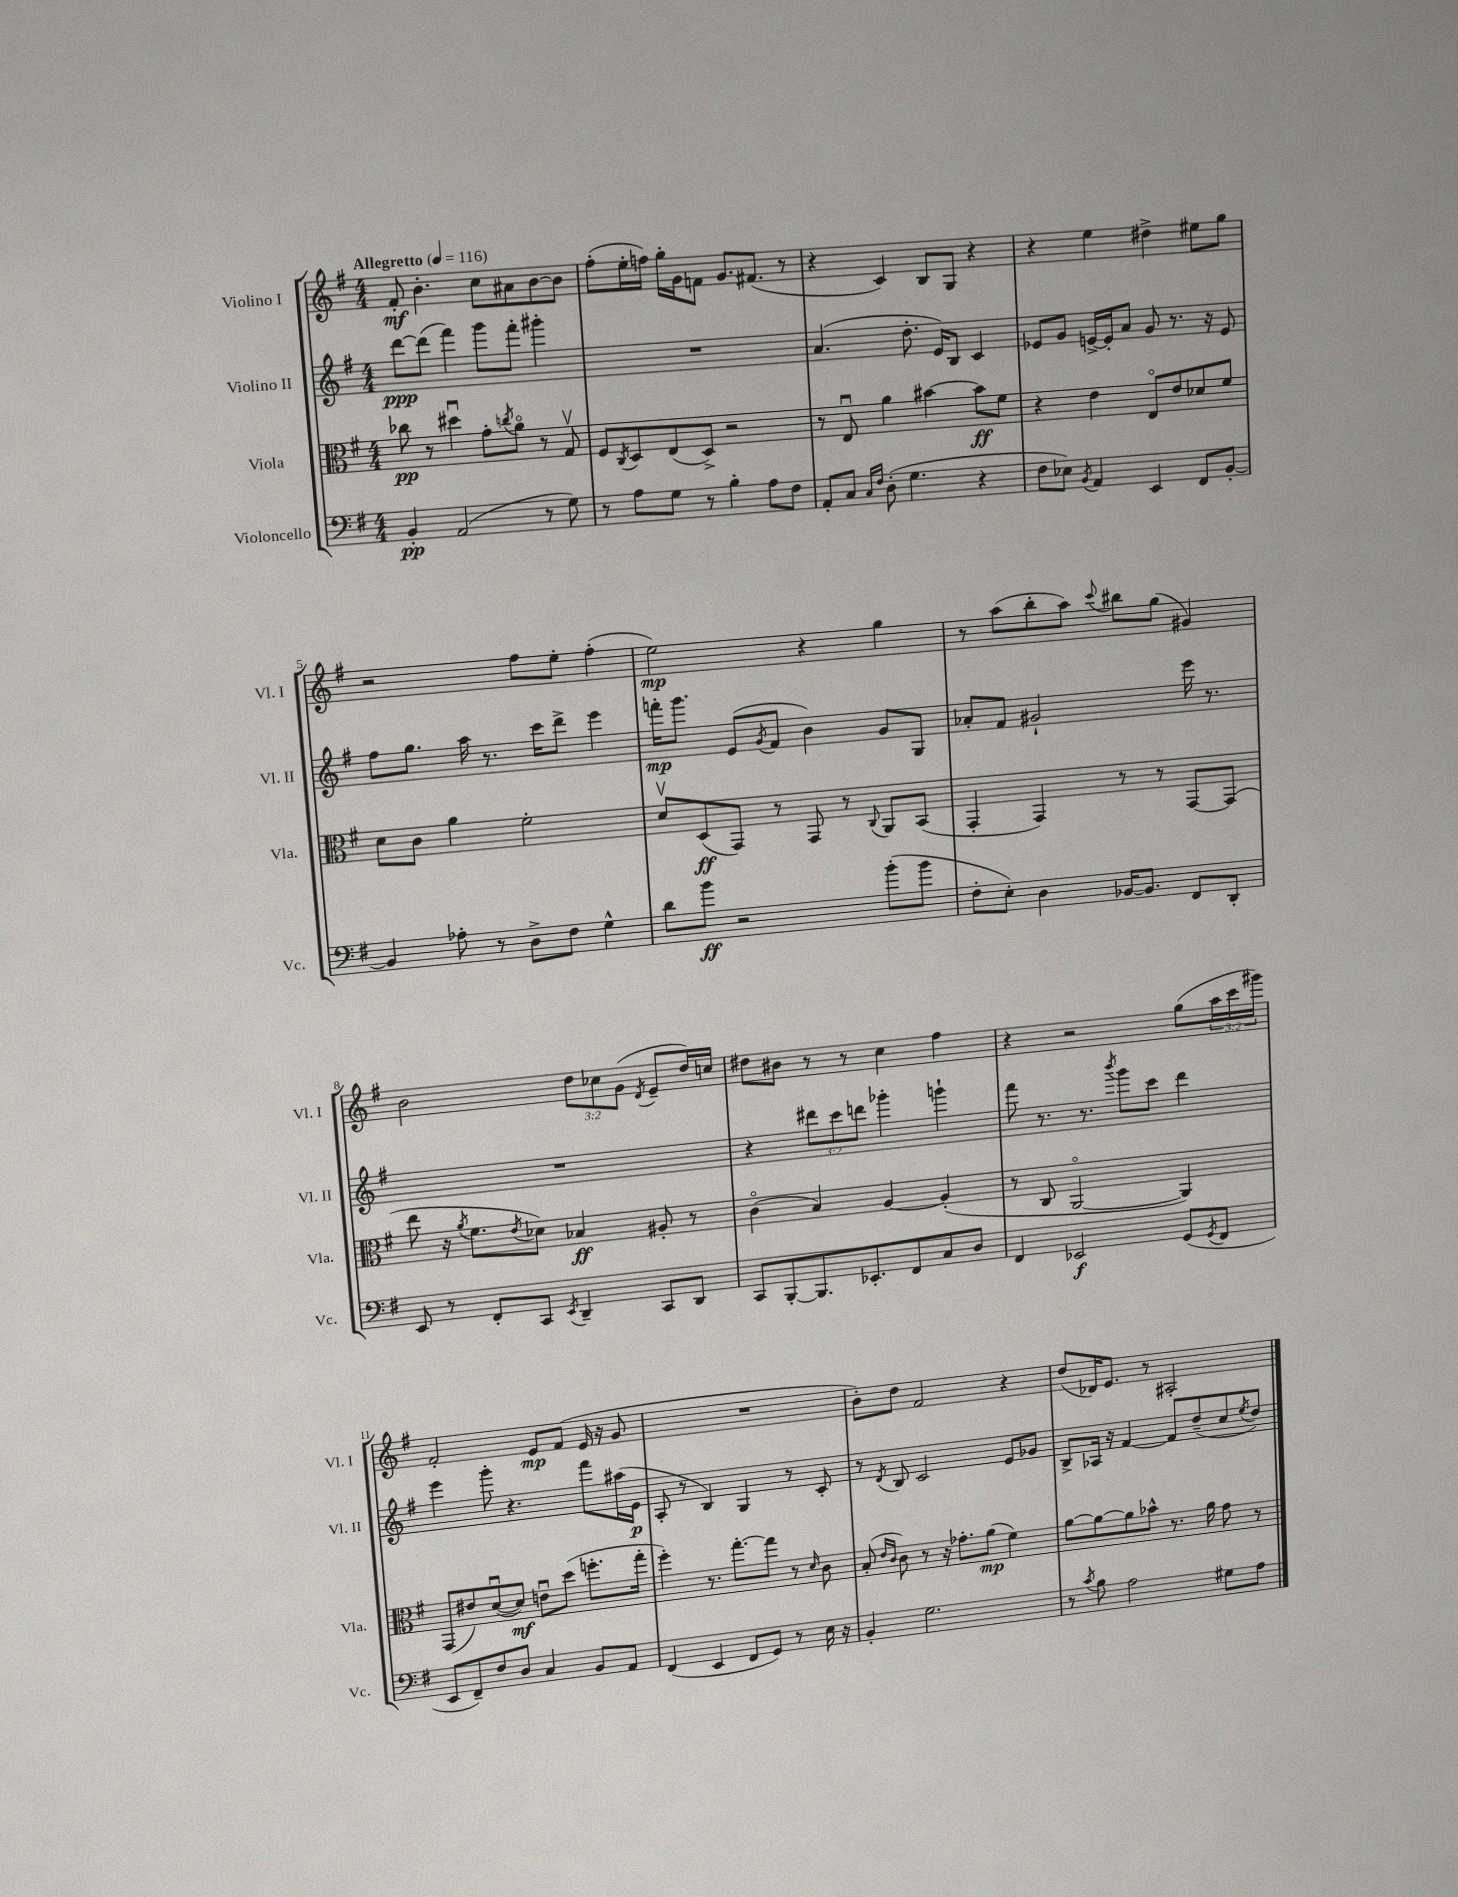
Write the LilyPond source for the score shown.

<<
\new StaffGroup <<
\new Staff = "s0" \with { instrumentName = "Violino I" shortInstrumentName = "Vl. I" } {
    \clef treble \key g \major \numericTimeSignature \time 4/4 \override Staff.TupletNumber.text = #tuplet-number::calc-fraction-text \tempo "Allegretto" 4 = 116
    fis'8-.\mf b'4.-. c''8 ais'8 b'8~ b'8 |
    fis''8-.( e''16-. f''16) g''16-. g'16 f'8 g'8. fis'8.( r8 |
    r4 c'4) b8 g8 r4 |
    r4 e''4 dis''4-> eis''8 g''8 |
    r2 fis''8 e''8-. fis''4-.( |
    e''2\mp) r4 g''4 |
    r8 a''8( b''8-. a''8) \appoggiatura { c'''8 } bis''8 g''8( gis'4) |
    b'2 \tuplet 3/2 { d''8 ces''8 g'8( } \acciaccatura { d'8 } e'8-- d''16) c''16 |
    dis''8 bis'8 r8 r8 c''4 fis''4 |
    r4 r2 g''8( \tuplet 3/2 { a''16 c'''16 gis'''16) } |
    fis'2-. e'8\mp fis'8( e'16 r16 g'8 |
    R1 |
    b'8-.) d''8 fis'2 r4 |
    d''8( des'16) e'8. r8 ais2-. \bar "|." |
}
\new Staff = "s1" \with { instrumentName = "Violino II" shortInstrumentName = "Vl. II" } {
    \clef treble \key g \major \numericTimeSignature \time 4/4 \override Staff.TupletNumber.text = #tuplet-number::calc-fraction-text
    d'''8~\ppp d'''8( fis'''4) g'''8 fis'''8-. gis'''4-. |
    R1 |
    a'4.( d''8.-. e'16) b8 c'4 |
    ees'8 g'8 e'16~-> e'16-. a'8 g'8 r8. r16 e'8 |
    fis''8 g''8. a''16 r8. c'''16 d'''8-> e'''4 |
    f'''16-.\mp g'''8. e'8( \acciaccatura { g'8 } fis'8 b'4) g'8 g8 |
    aes'8-. fis'8 gis'2-! e'''16 r8. |
    R1 |
    r4 \tuplet 3/2 { dis'''8 c'''8 d'''8 } ges'''4-. g'''4-! |
    fis'''8 r8. r8. \acciaccatura { b'''8 } g'''8 c'''8 d'''4 |
    e'''4 g'''8-. r4. fis'''8 ais''16( e'16\p |
    a8-. r8 b4) g4 r8 c'8-. |
    r8 \acciaccatura { d'8 } b8 c'2 e'8 ges'8 |
    b8-> aes16 r16 fis'4~ fis'8 d''8--( c''8 \acciaccatura { e''8 } d''8) \bar "|." |
}
\new Staff = "s2" \with { instrumentName = "Viola" shortInstrumentName = "Vla." } {
    \clef alto \key g \major \numericTimeSignature \time 4/4
    ces''8\pp r8 dis''4\downbow g'8-. \acciaccatura { c''8 } a'8\flageolet r8 g8\upbow |
    fis8 \acciaccatura { c8 } d8 e8( d8->) r2 |
    r8 e8\downbow a'4 bis'4~ bis'8\ff fis'8 |
    r4 e'4 e8\flageolet e'8 des'8 fis'8 |
    d'8 c'8 a'4 fis'2-. |
    d'8\upbow d8\ff( g,8) r8 g,8 r8 \appoggiatura { c8 } a,8 b,8( |
    g,4-. g,4) r8 r8 g,8~ g,8( |
    e''8 r16 \acciaccatura { a'8 } fis'8. \acciaccatura { e'8 } des'8) bes4\ff ais8-. r8 |
    c'4\flageolet( b4) a4~ a4-.( |
    r8 c8 a,2~\flageolet a,4) |
    g,8( eis'8) d'8~\downbow( d'8\mf) e'8\downbow d''8( f''8.-. g''16-. |
    fis''4-.) r8. g''8.~-. g''8 r8 \grace { d'16 } c'8 |
    b8-.( \grace { e'16 c'16 } c'8) r8 r16 ges'8.-. a'8\mp( fis'4) |
    a'8~ a'8~ a'8 bes'8-^ r8. a'16 g'8 r8 \bar "|." |
}
\new Staff = "s3" \with { instrumentName = "Violoncello" shortInstrumentName = "Vc." } {
    \clef bass \key g \major \numericTimeSignature \time 4/4
    b,4-.\pp a,2( r8 g8) |
    r8 a8 g8 r8 b4-. a8 fis8 |
    a,8-. c8 \grace { c16 fis16 } d8-.( g4. r4 |
    fis8 ees8) \acciaccatura { b,8 } a,4 e,4 fis,8 b,8~-. |
    b,4 aes8-. r8 d8-> fis8 g4-^ |
    d'8 b'8\ff r2 b'8-.( b'8 |
    fis8-. e8-.) d4 bes,16~ bes,8. fis,8 d,8-. |
    e,8 r8 fis,8-. c,8 \acciaccatura { e,8 } d,4-- c,8 d,8 |
    c,8 b,,8~-. b,,8. ees,8.-. fis,8 c8 d8 |
    fis,4 ees,2\f g,8( \acciaccatura { g,8 } fis,8 |
    e,8 fis,8--) fis8 d8 c4 b,8 a,8 |
    fis,4( e,4 fis,8 g,8) r8 e16 r16 |
    b,4-. g2. |
    r8 \acciaccatura { c'8 } b8 a2 gis8 a8 \bar "|." |
}
>>
>>
